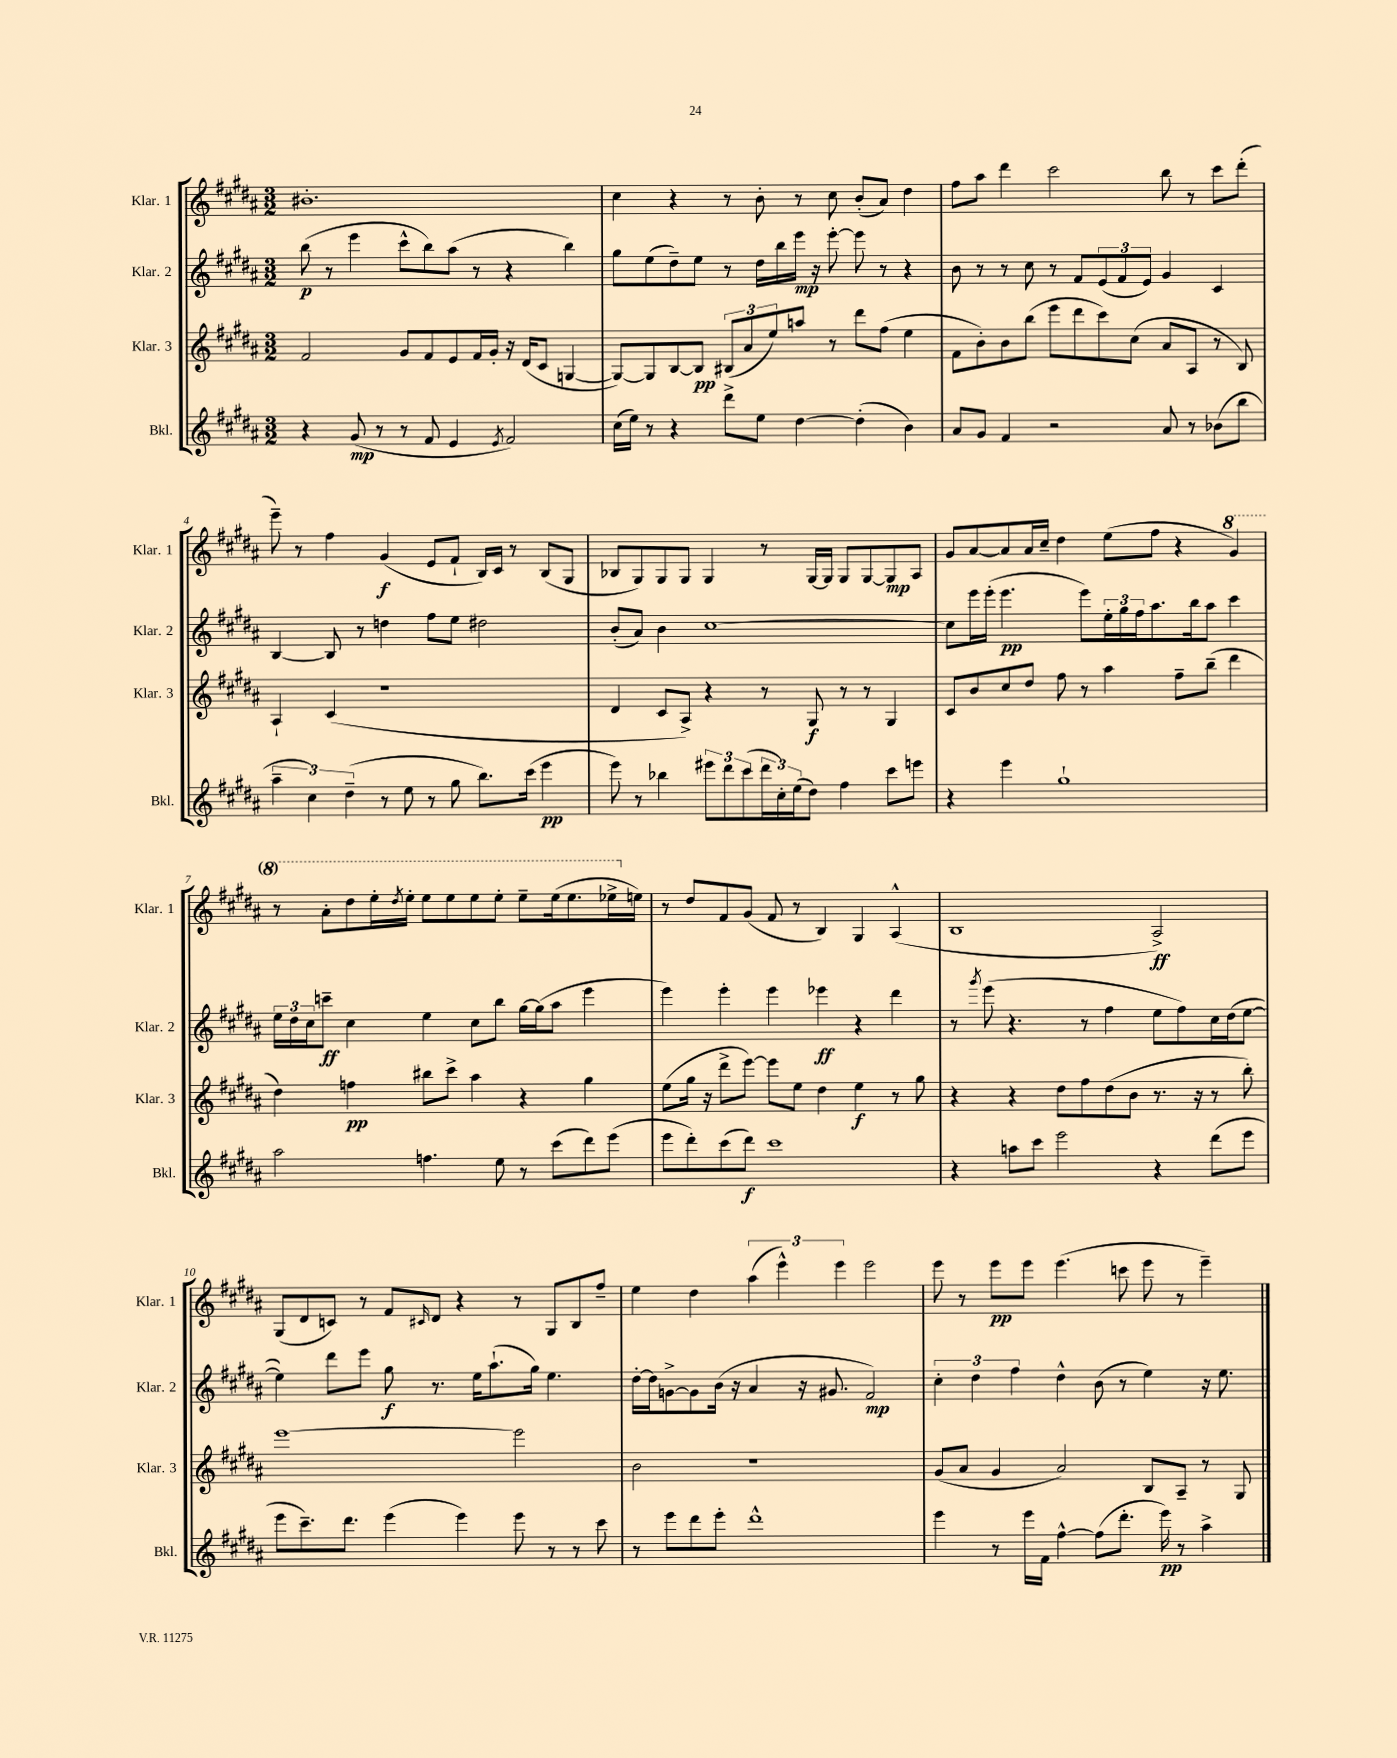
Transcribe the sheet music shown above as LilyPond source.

<<
\new StaffGroup <<
\new Staff = "s0" \with { instrumentName = "Klar. 1" shortInstrumentName = "Klar. 1" } {
    \clef treble \key b \major \numericTimeSignature \time 3/2
    bis'1.-. |
    cis''4 r4 r8 b'8-. r8 cis''8 b'8-.( ais'8) dis''4 |
    fis''8 ais''8 dis'''4 cis'''2 b''8 r8 cis'''8 dis'''8-.( |
    e'''8--) r8 fis''4 gis'4\f( e'8 fis'8-! b16) cis'16 r8 b8( gis8 |
    bes8 gis8) gis8 gis8 gis4 r8 gis16~ gis16 gis8 gis8~ gis8\mp ais8 |
    gis'8 ais'8~ ais'8 ais'16 cis''16-- dis''4 e''8( fis''8 r4 \ottava #1 gis''4) |
    r8 ais''8-. dis'''8 e'''16-. \acciaccatura { dis'''8 } e'''16-. e'''8 e'''8 e'''8 e'''8-. e'''8-- e'''16( e'''8. ees'''16-> \ottava #0 e''!16) |
    r8 dis''8 fis'8 gis'8( fis'8 r8 b4) gis4 ais4-^( |
    b1 ais2->\ff) |
    gis8( dis'8 c'8) r8 fis'8 \grace { cis'16 } dis'8 r4 r8 gis8 b8 fis''8-- |
    e''4 dis''4 \tuplet 3/2 { ais''4( e'''4-^) e'''4 } e'''2 |
    e'''8 r8 e'''8\pp e'''8 e'''4.( c'''8 e'''8 r8 e'''4--) \bar "|." |
}
\new Staff = "s1" \with { instrumentName = "Klar. 2" shortInstrumentName = "Klar. 2" } {
    \clef treble \key b \major \numericTimeSignature \time 3/2
    b''8\p( r8 e'''4 cis'''8-^ b''8) ais''8( r8 r4 b''4) |
    gis''8 e''8( dis''8--) e''8 r8 dis''16 b''16 e'''16\mp r16 e'''8~-. e'''8 r8 r4 |
    b'8 r8 r8 cis''8 r8 fis'8 \tuplet 3/2 { e'8( fis'8 e'8) } gis'4 cis'4 |
    b4~ b8 r8 d''4 fis''8 e''8 dis''2 |
    b'8-.( ais'8) b'4 cis''1~ |
    cis''8 e'''16 e'''16-.( e'''4.\pp e'''8) \tuplet 3/2 { e''16-. gis''16 fis''16 } ais''8. b''16 ais''8 cis'''4 |
    \tuplet 3/2 { e''16 dis''16 cis''16 } c'''8--\ff cis''4 e''4 cis''8 b''8 gis''16~ gis''16( ais''8 e'''4 |
    e'''4) e'''4-. e'''4 ees'''4\ff r4 dis'''4 |
    r8 \acciaccatura { gis'''8 } e'''8( r4. r8 fis''4 e''8 fis''8) cis''16 dis''16( e''8~ |
    e''4) dis'''8 e'''8 gis''8\f r8. e''16 ais''8.-!( gis''16) e''4. |
    dis''16~-. dis''16 g'8~-> g'8 b'16( r16 ais'4 r16 gis'8. fis'2\mp) |
    \tuplet 3/2 { cis''4-. dis''4 fis''4 } dis''4-^ b'8( r8 e''4) r16 e''8. \bar "|." |
}
\new Staff = "s2" \with { instrumentName = "Klar. 3" shortInstrumentName = "Klar. 3" } {
    \clef treble \key b \major \numericTimeSignature \time 3/2
    fis'2 gis'8 fis'8 e'8 fis'16 gis'16-. r16 dis'16( cis'8 g4~ |
    g8~) g8 b8~ b8\pp \tuplet 3/2 { bis8( ais'8 e''8) } a''8 r8 dis'''8 fis''8( e''4 |
    fis'8 b'8-.) b'8 b''8( e'''8 dis'''8 cis'''8) cis''8( ais'8 ais8 r8 b8) |
    ais4-! cis'4( r1 |
    dis'4 cis'8 ais8->) r4 r8 gis8\f r8 r8 gis4 |
    cis'8 b'8 cis''8 dis''8 fis''8 r8 ais''4 fis''8-- b''8--( dis'''4 |
    dis''4) f''4\pp bis''8 cis'''8-> ais''4 r4 gis''4 |
    e''8( gis''16 r16 dis'''8-> e'''8~) e'''8 e''8 dis''4 e''4\f r8 gis''8 |
    r4 r4 dis''8 fis''8 dis''8( b'8 r8. r16 r8 b''8-.) |
    e'''1~ e'''2 |
    b'2 r1 |
    gis'8( ais'8 gis'4 ais'2) b8 ais8-- r8 gis8 \bar "|." |
}
\new Staff = "s3" \with { instrumentName = "Bkl." shortInstrumentName = "Bkl." } {
    \clef treble \key b \major \numericTimeSignature \time 3/2
    r4 gis'8\mp( r8 r8 fis'8 e'4 \acciaccatura { e'8 } fis'2) |
    cis''16( e''16) r8 r4 dis'''8-> e''8 dis''4~ dis''4-.( b'4) |
    ais'8 gis'8 fis'4 r2 ais'8 r8 bes'8( b''8 |
    \tuplet 3/2 { ais''4-- cis''4) dis''4--( } r8 e''8 r8 gis''8 b''8.) cis'''16( e'''4\pp |
    e'''8) r8 bes''4 \tuplet 3/2 { eis'''8 dis'''8 cis'''8( } \tuplet 3/2 { dis'''16 cis''16-.) e''16( } dis''8) fis''4 cis'''8 e'''8 |
    r4 e'''4 gis''1-! |
    ais''2 f''4. e''8 r8 cis'''8( dis'''8) e'''8( |
    e'''8 dis'''8-.) cis'''8( dis'''8\f) cis'''1 |
    r4 a''8 cis'''8 e'''2 r4 dis'''8( e'''8 |
    e'''8 cis'''8.--) dis'''8. e'''4( e'''4) e'''8 r8 r8 cis'''8 |
    r8 e'''8 dis'''8 e'''8-. dis'''1-^ |
    e'''4 r8 e'''16 fis'16 fis''4~-^ fis''8( dis'''8.-. e'''16\pp) r8 ais''4-> \bar "|." |
}
>>
>>
